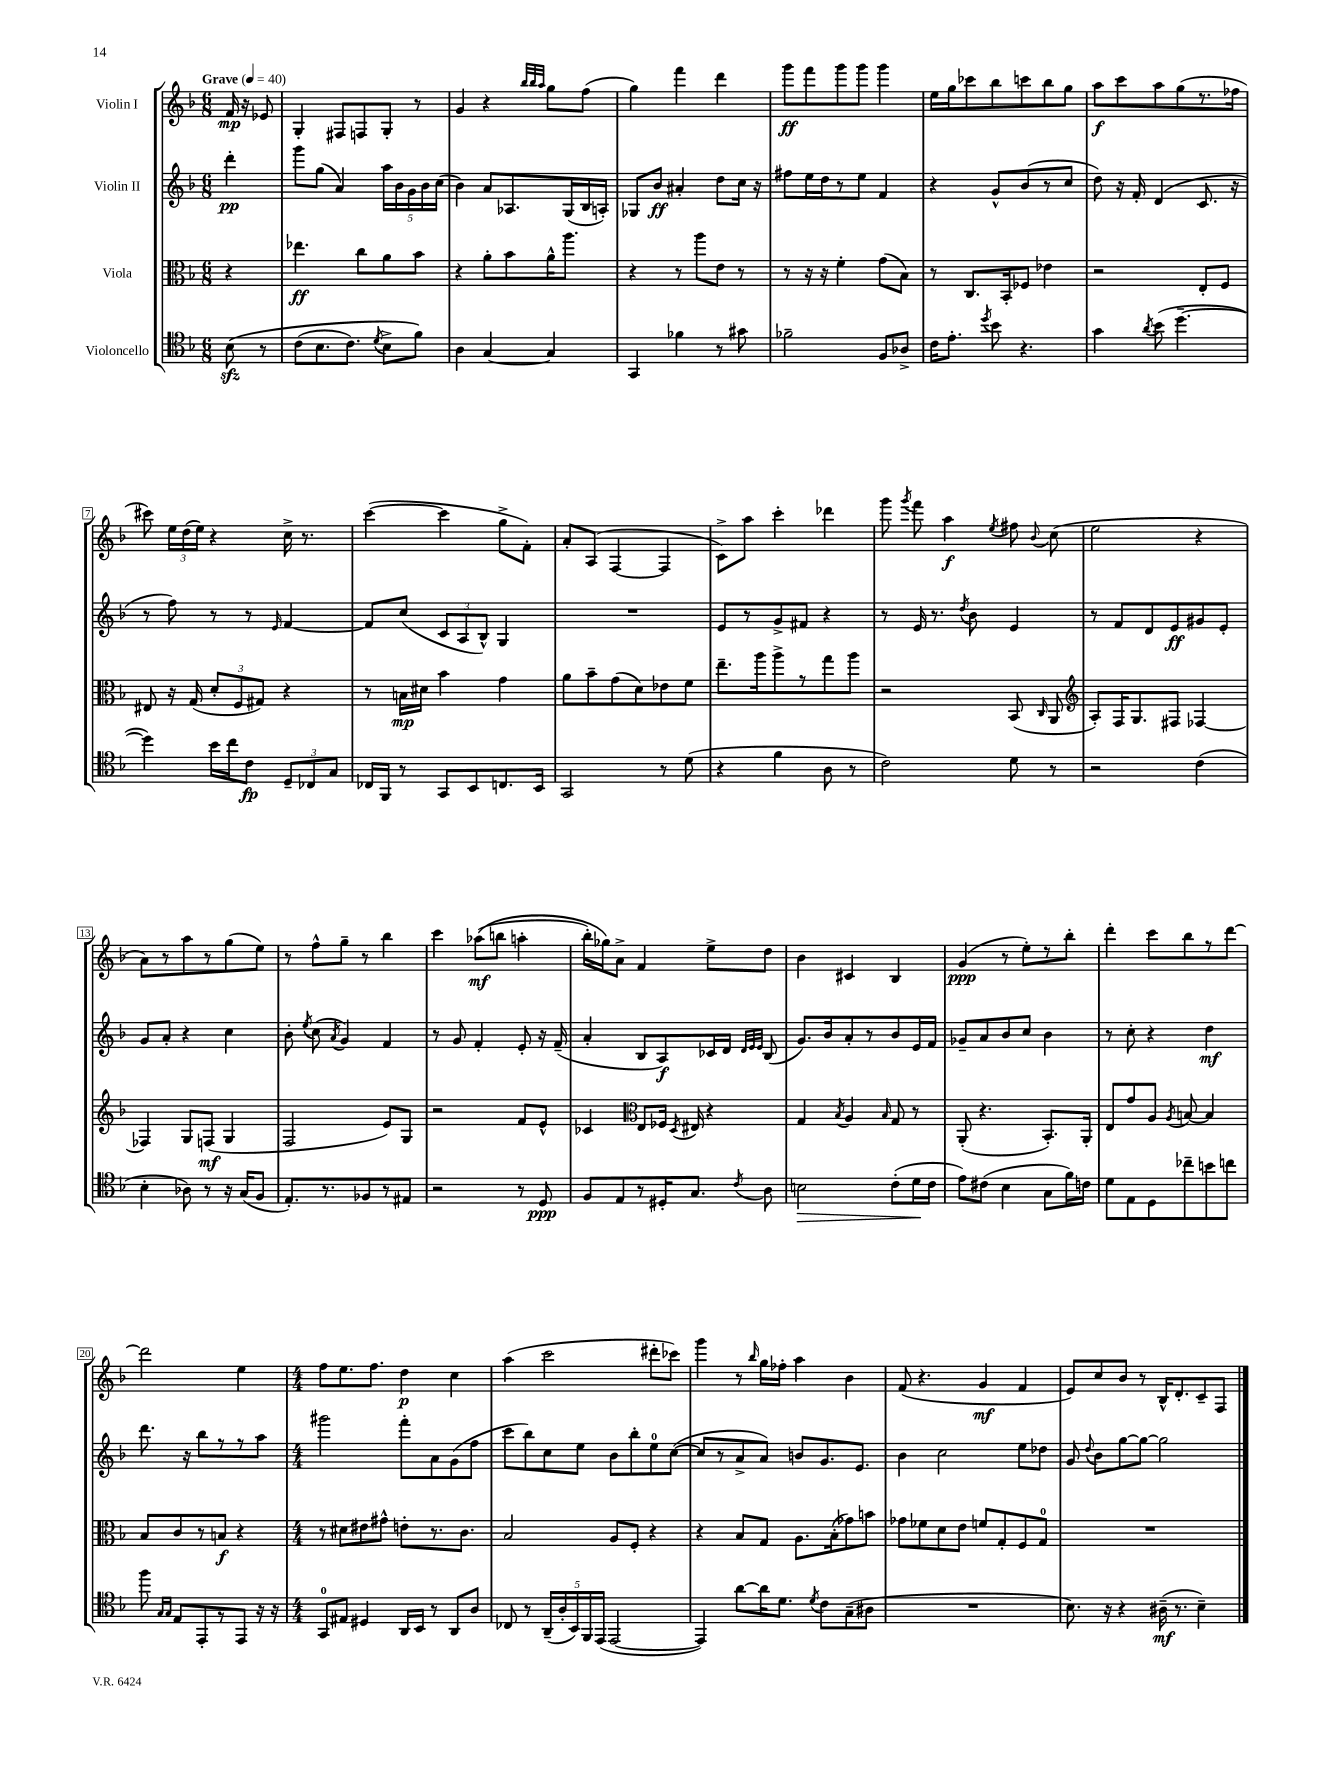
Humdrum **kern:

**kern	**kern	**kern	**kern
*staff4	*staff3	*staff2	*staff1
*clefC4	*clefC3	*clefG2	*clefG2
*k[b-]	*k[b-]	*k[b-]	*k[b-]
*M6/8	*M6/8	*M6/8	*M6/8
*MM40	*MM40	*MM40	*MM40
&(8B-\	4r	4ddd'\	16f/
.	.	.	16r
8r	.	.	8e-/
=	=	=	=
(8c\L	4.ee-\	8ggg\L	4G'/
8.B-\	.	(8gg\J	.
.	.	4a/)	8F#/L
8.c\J)	.	.	.
.	8cc\L	.	8F/
8qd/	.	.	.
8B-^\L	8a\	20aa\LL	8G'/J
.	.	20b-\	.
.	.	20g\	.
8f\J&)	8b-\J	.	8r
.	.	20b-\	.
.	.	(20cc\JJ	.
=	=	=	=
4A\	4r	4b-\)	4g/
[4G/	8a'\L	8a/L	4r
.	8b-\	8.A-/	.
.	.	.	32qqbb-/LLL
.	.	.	32qqbb-/
.	.	.	32qqaa/JJJ
4G/]	16a^^\K	.	8gg\L
.	8.aa\J	(16G/L	.
.	.	16B-/	(8ff\J
.	.	16A'/JJ)	.
=	=	=	=
4GG/	4r	8G-/L	4gg\)
.	.	8b-/J	.
4f-\	8r	4a#'/	4fff\
.	8aa\L	.	.
8r	8e\J	8dd\L	4ddd\
8g#\	8r	16cc\Jk	.
.	.	16r	.
=	=	=	=
2f-~\	8r	8ff#\L	8ggg\L
.	16r	16ee\L	8fff\
.	16r	16dd\J	.
.	4f'\	8r	8ggg\
.	.	8ee\J	8ggg\J
8F/L	(8g\L	4f/	4ggg\
8A-^/J	8B-\J)	.	.
=	=	=	=
16c\LK	8r	4r	16ee\LL
8.e'\J	.	.	16gg\J
.	8.C/L	.	8ccc-\
8qdd/	.	.	.
8b-\	.	8g^^/L	8bb-\
.	16BB-'/k	.	.
4.r	8F-/J	(8b-/	8ccc\
.	4e-\	8r	8bb-\
.	.	8cc/J	8gg\J
=	=	=	=
4g\	2r	8dd\)	8aa\L
.	.	16r	8ccc\
.	.	16f'/	.
8qa/	.	.	.
(8b-\	.	(4d/	8aa\
[4.dd~\	.	.	(8gg\
.	8E'/L	8.c/	8.r
.	8F/J	.	.
.	.	16r	16ff-\Jk
=	=	=	=
4dd\])	8E#/	8r	8ccc#\)
.	16r	8ff\)	24ee\LL
.	.	.	(24dd\
.	(16G/	.	.
.	.	.	24ee\JJ)
16b-\LL	12d'/L	8r	4r
16cc\J	.	.	.
.	12F/	.	.
8c\J	.	8r	.
.	12G#/J)	.	.
.	.	16qqe/	.
12D~/L	4r	[4f/	16cc^\
.	.	.	8.r
12C-/	.	.	.
12G/J	.	.	.
=	=	=	=
16C-/LL	8r	8f/]L	([4ccc\
16FF/JJ	.	.	.
8r	16B\LL	(8cc/J	.
.	16d#\JJ	.	.
8GG/L	4b-\	12c/L	4ccc\]
.	.	12A/	.
8BB-/	.	.	.
.	.	12B-^^/J)	.
8.C/	4g\	4G/	8gg^\L
.	.	.	8f'\J)
16BB-/Jk	.	.	.
=	=	=	=
2GG/	8a\L	2.r	8a'/L
.	8b-~\	.	(8A/J
.	(8g\	.	[4F/
.	8d\)	.	.
8r	8e-\	.	4F/]
(8d\	8f\J	.	.
=	=	=	=
4r	8.ee~\L	8e/L	8c^\L)
.	.	8r	8aa\J
.	16aa\k	.	.
4f\	8aa^\	8g^/	4ccc'\
.	8r	8f#/J	.
8A\	8gg\	4r	4ddd-\
8r	8aa\J	.	.
=	=	=	=
2c\)	2r	8r	8ggg\
.	.	.	8qggg/
.	.	16e/	8fff\
.	.	8.r	.
.	.	.	4aa\
.	.	8qdd/	.
.	.	8b-\	.
.	.	.	8qee/
8d\	(8BB-/	4e/	8ff#\
.	16qqC/	.	8qqb-/
8r	8AA/	.	(8cc\
=	=	=	=
*	*clefG2	*	*
2r	8A'/L)	8r	2ee\
.	16F/K	8f/L	.
.	8.G/	.	.
.	.	8d/	.
.	8F#/J	8e/	.
(4c\	[4F-/	8g#/	4r
.	.	8e'/J	.
=	=	=	=
4B-'\	4F-/]	8g/L	8a\L)
.	.	8a'/J	8r
8A-\)	8G/L	4r	8aa\
8r	(8F/J	.	8r
16r	4G/	4cc\	(8gg\
(16G/LK	.	.	.
8F/J	.	.	8ee\J)
=	=	=	=
8.E'/L)	2F/	8b-'\	8r
.	.	8qee/	.
.	.	(8cc\	8ff^^\L
8.r	.	.	.
.	.	8qa/	.
.	.	4g/)	8gg~\J
8F-/	.	.	8r
8r	8e/L)	4f/	4bb-\
8E#/J	8G/J	.	.
=	=	=	=
2r	2r	8r	4ccc\
.	.	8g/	.
.	.	4f'/	&((8aa-\L
.	.	.	8bb\J
8r	8f/L	8e'/	4aa'\
8D/	8e^^/J	16r	.
.	.	(16f~/	.
=	=	=	=
8F/L	4c-/	4a'/	16bb-'\LL)
.	.	.	16gg-\J&)
8E/	.	.	8a^\J
*	*clefC3	*	*
8r	8E/L	8B-/L	4f/
16D#'/K	16F-/Jk	8A/)	.
.	8qD/	.	.
8.G/J	16E#/	.	.
.	4r	16c-/L	8ee^\L
.	.	16d/JJ	.
.	.	32qqd/LLL	.
.	.	32qqe/	.
8qc/	.	32qqe/JJJ	.
8A\	.	(8B-/	8dd\J
=	=	=	=
2B\	4G/	8.g/L)	4b-\
.	.	16b-/k	.
.	8qB-/	.	.
.	4A/	8a'/	4c#/
.	.	8r	.
.	16qqB-/	.	.
(8c'\L	8G/	8b-/	4B-/
16d\L	8r	16e/L	.
16c\JJ	.	16f/JJ	.
=	=	=	=
8e\L)	(8AA'/	8g-~/L	(4g/
(8c#\J	4.r	8a/	.
4B-\	.	8b-/	8r
.	.	8cc/J	8ee'\L)
8G\L	8.BB-'/L)	4b-\	8r
16f\L)	.	.	8bb-'\J
16c\JJ	16AA'/Jk	.	.
=	=	=	=
8d\L	8E/L	8r	4ddd'\
8E\	8g/	8cc'\	.
8D\	8A/J	4r	8ccc\L
.	8qA/	.	.
8cc-~\	[8B/	.	8bb-\
8b\	4B/]	4dd\	8r
8cc\J	.	.	[8ddd\J
=	=	=	=
8ff\	8B-/L	8.ddd\	2ddd\]
16qqG/LL	.	.	.
16qqG/JJ	.	.	.
8E/L	8c/	.	.
.	.	16r	.
8EE'/	8r	8bb-\L	.
8r	8B/J	8r	.
8EE/J	4r	8r	4ee\
16r	.	8aa\J	.
16r	.	.	.
=	=	=	=
*M4/4	*M4/4	*M4/4	*M4/4
8GG/L	8r	2ggg#\	8ff\L
8E#/J	8d#\L	.	8.ee\
4D#/	8e#\	.	.
.	.	.	8.ff\J
.	8g#^^\J	.	.
16AA/LL	8e'\L	8fff'\L	4dd\
16BB-/JJ	.	.	.
8r	8.r	8a\	.
8AA/L	.	(8g\	4cc\
.	8.c\J	.	.
8A/J	.	8ff\J	.
=	=	=	=
8C-/	2B-/	8ccc\L	(4aa\
8r	.	8bb-\)	.
(20AA~/LL	.	8cc\	2ccc\
20A'/	.	.	.
20BB-/)	.	.	.
.	.	8ee\J	.
20FF/	.	.	.
(20EE/JJ	.	.	.
[2EE/	8A/L	8b-\L	.
.	8F'/J	8bb-'\	.
.	4r	8ee\	8ddd#'\L
.	.	([8cc\J	8ccc-\J)
=	=	=	=
4EE/])	4r	8cc/]L	4ggg\
.	.	8r	.
[8a\L	8B-/L	8a^/	8r
.	.	.	16qqbb-/
16a\]K	8G/J	8a/J)	16gg\LL
8.d\J	.	.	16ff-'\JJ
.	8.A\L	8b/L	4aa\
8qd/	.	.	.
8c\L	.	8.g/	.
.	(16B-'\k	.	.
(8G~\	8g-\)	.	4b-\
.	.	8.e/J	.
8A#\J	8b\J	.	.
=	=	=	=
1r	8g-\L	4b-\	(8f/
.	8f-\	.	4.r
.	8d\	2cc\	.
.	8e\J	.	.
.	8f/L	.	4g/
.	8G'/	.	.
.	8F/	8ee\L	4f/
.	8G/J	8dd-\J	.
=	=	=	=
8.B-\)	1r	8g/	8e/L)
.	.	8qqdd/	.
.	.	8b-\L	8cc/
16r	.	.	.
4r	.	[8gg\	8b-/J
.	.	8gg\_J	8r
(16A#~\	.	2gg\]	16B-^^/LK
8.r	.	.	8.d'/
4B-~\)	.	.	8c~/
.	.	.	8F/J
==	==	==	==
*-	*-	*-	*-
